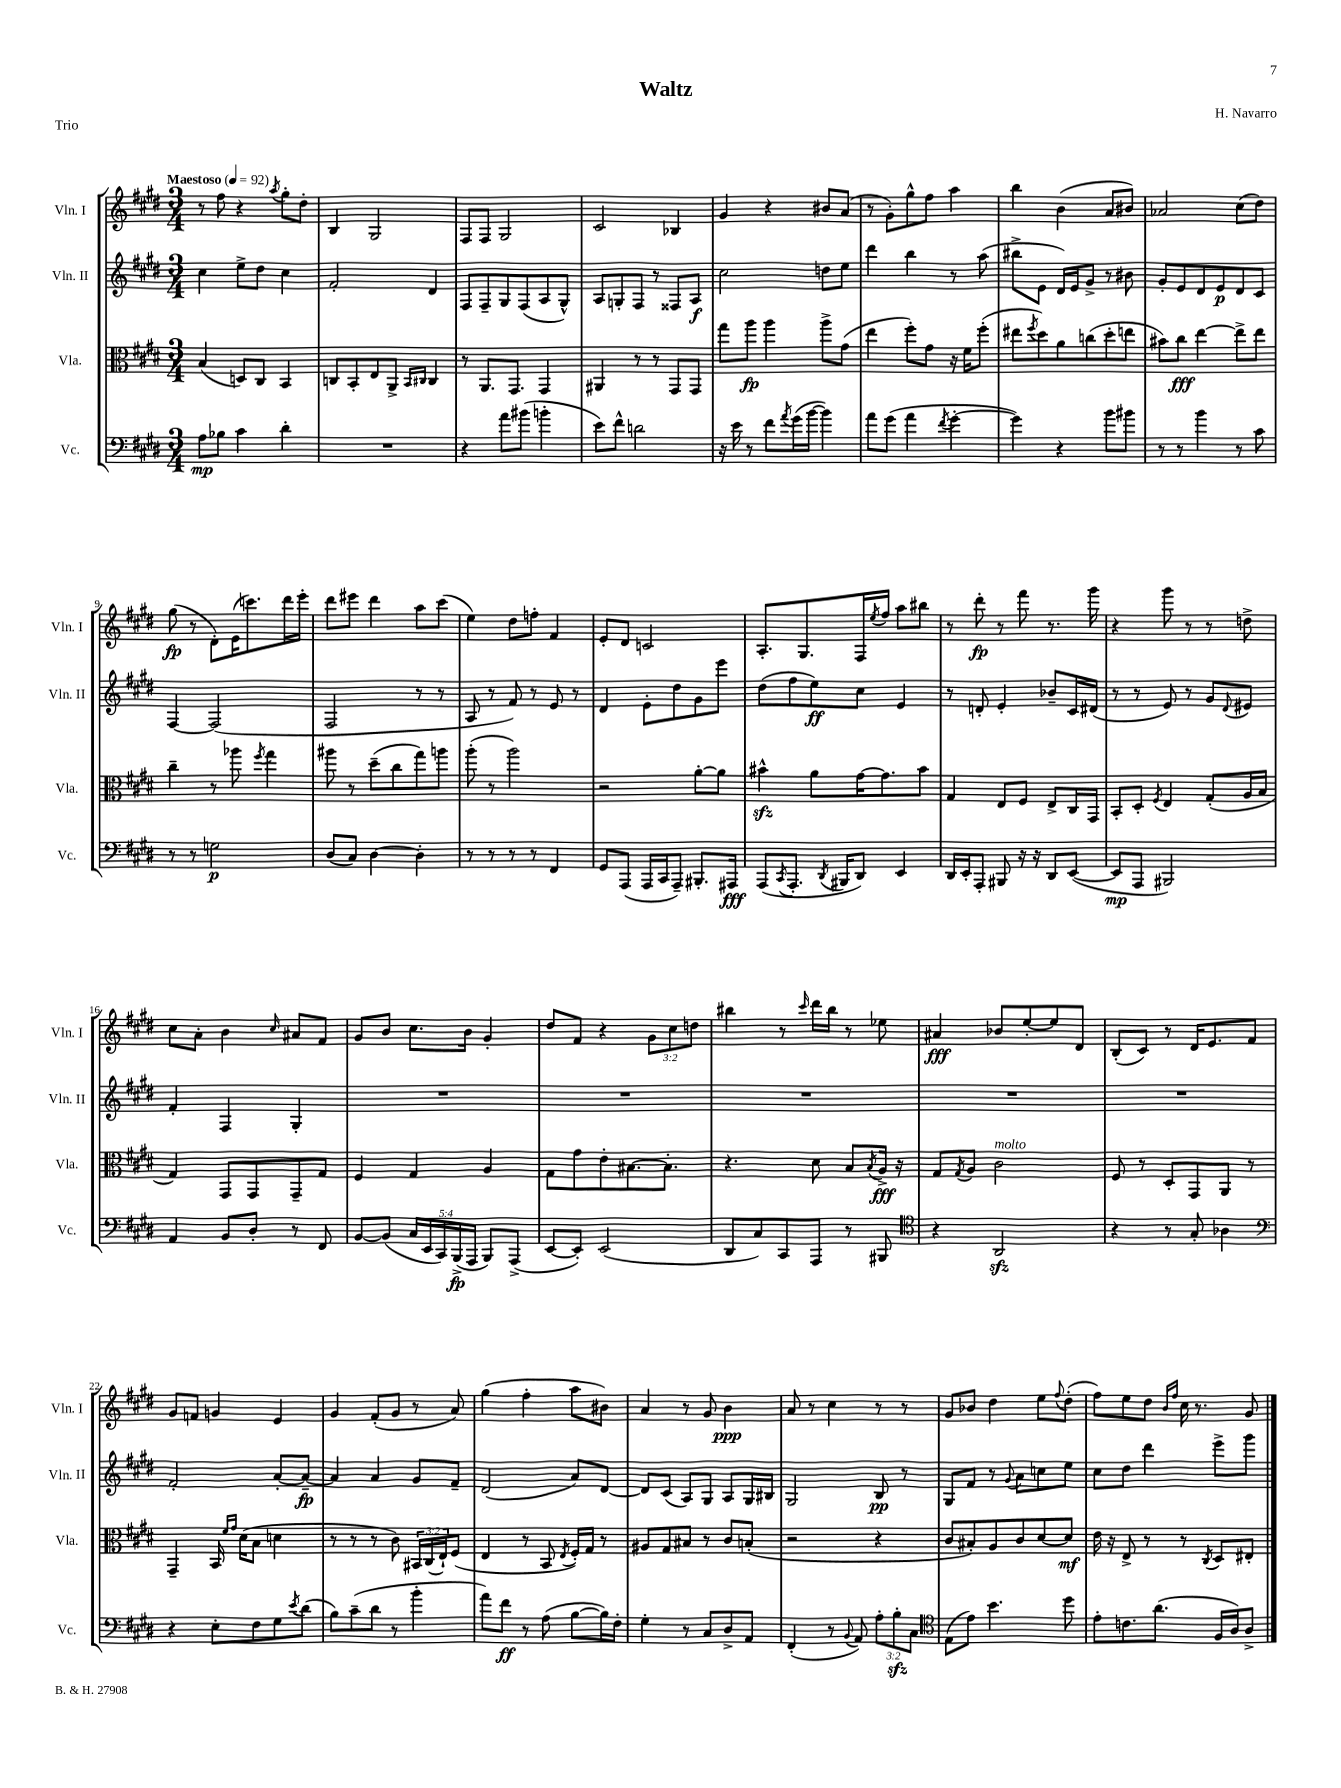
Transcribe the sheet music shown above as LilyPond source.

\header { title = "Waltz" composer = "H. Navarro" piece = "Trio" }
<<
\new StaffGroup <<
\new Staff = "s0" \with { instrumentName = "Vln. I" shortInstrumentName = "Vln. I" } {
    \clef treble \key e \major \numericTimeSignature \time 3/4 \override Staff.TupletNumber.text = #tuplet-number::calc-fraction-text \tempo "Maestoso" 4 = 92
    r8 fis''8 r4 \acciaccatura { a''8 } gis''8-. dis''8-. |
    b4 gis2 |
    fis8 fis8 gis2 |
    cis'2 bes4 |
    gis'4 r4 bis'8 a'8( |
    r8 gis'8-.) gis''8-^ fis''8 a''4 |
    b''4 b'4( a'8 bis'8) |
    aes'2 cis''8( dis''8) |
    gis''8\fp( r8 dis'8-.) e'16( c'''8.) dis'''16 e'''16-. |
    dis'''8 eis'''8 dis'''4 a''8 cis'''8( |
    e''4) dis''8 f''8-. fis'4 |
    e'8-. dis'8 c'2 |
    a8.-. gis8. fis16 \acciaccatura { e''8 } fis''16 a''8 bis''8 |
    r8 dis'''8-.\fp r8 fis'''8 r8. gis'''16 |
    r4 gis'''8 r8 r8 d''8-> |
    cis''8 a'8-. b'4 \grace { cis''16 } ais'8 fis'8 |
    gis'8 b'8 cis''8. b'16 gis'4-. |
    dis''8 fis'8 r4 \tuplet 3/2 { gis'8 cis''8 d''8 } |
    bis''4 r8 \grace { cis'''16 } dis'''16 bis''16 r8 ees''8 |
    ais'4\fff bes'8 e''8~-. e''8 dis'8 |
    b8-.( cis'8) r8 dis'16 e'8. fis'8 |
    gis'8 f'8 g'4 e'4 |
    gis'4 fis'8-.( gis'8 r8 a'8) |
    gis''4( fis''4-. a''8 bis'8) |
    a'4 r8 gis'8 b'4\ppp |
    a'8 r8 cis''4 r8 r8 |
    gis'8 bes'8 dis''4 e''8 \appoggiatura { fis''8 } dis''8-.( |
    fis''8) e''8 dis''8 \grace { b'16 fis''16 } cis''16 r8. gis'8 \bar "|." |
}
\new Staff = "s1" \with { instrumentName = "Vln. II" shortInstrumentName = "Vln. II" } {
    \clef treble \key e \major \numericTimeSignature \time 3/4
    cis''4 e''8-> dis''8 cis''4 |
    fis'2-. dis'4 |
    fis8 fis8-- gis8 fis8( a8 gis8-^) |
    a8 g8-. fis8 r8 fisis8 a8\f |
    cis''2 d''8 e''8 |
    dis'''4 b''4 r8 a''8( |
    bis''8-> e'8 dis'16) e'16 gis'8-> r8 bis'8 |
    gis'8-. e'8 dis'8 e'8\p dis'8 cis'8 |
    fis4~ fis2( |
    fis2 r8 r8 |
    a8 r8 fis'8) r8 e'8 r8 |
    dis'4 e'8-. dis''8 gis'8 e'''8 |
    dis''8( fis''8 e''8\ff) cis''8 e'4 |
    r8 d'8-. e'4-. bes'8-- cis'16 dis'16( |
    r8 r8 e'8) r8 gis'8 \appoggiatura { dis'8 } eis'8 |
    fis'4-. fis4 gis4-. |
    R2. |
    R2. |
    R2. |
    R2. |
    R2. |
    fis'2-. a'8~-. a'8~--\fp |
    a'4 a'4 gis'8 fis'8-- |
    dis'2( a'8) dis'8~ |
    dis'8 cis'8( a8) gis8 a8 gis16 bis16 |
    gis2 b8\pp r8 |
    gis8 fis'8 r8 \appoggiatura { gis'8 } a'8 c''8 e''8 |
    cis''8 dis''8 dis'''4 e'''8-> gis'''8 \bar "|." |
}
\new Staff = "s2" \with { instrumentName = "Vla." shortInstrumentName = "Vla." } {
    \clef alto \key e \major \numericTimeSignature \time 3/4 \override Staff.TupletNumber.text = #tuplet-number::calc-fraction-text
    b4( d8) cis8 b,4 |
    c8 b,8-. e8 a,8-> \grace { b,16 cis16 } cis4 |
    r8 a,8. gis,8. gis,4 |
    ais,4 r8 r8 gis,8 gis,8 |
    gis''8 a''8\fp a''4 a''8-> gis'8( |
    e''4 fis''8-.) gis'8 r16 fis'16 fis''8-.( |
    eis''8 \acciaccatura { fis''8 } dis''8) a'8 c''8( dis''8-. e''8 |
    bis'8) cis''8\fff e''4~ e''8-> e''8 |
    cis''4-- r8 aes''8 \acciaccatura { fis''8 } gis''4 |
    ais''8 r8 dis''8--( cis''8 gis''8) a''8 |
    a''8-.( r8 a''2) |
    r2 a'8~-. a'8 |
    bis'4-^\sfz a'8 gis'16~ gis'8. bis'8 |
    gis4 e8 fis8 e8-> cis16 gis,16 |
    b,8-. dis8-. \acciaccatura { fis8 } e4 gis8-.( a16 b16 |
    gis4) gis,8 gis,8 gis,8-- gis8 |
    fis4 gis4 a4 |
    gis8 gis'8 e'8-. bis8.~ bis8.-. |
    r4. dis'8 b8 \acciaccatura { b8 } a16->\fff r16 |
    gis8 \acciaccatura { gis8 } a8 cis'2^\markup { \italic "molto" } |
    fis8 r8 dis8-. gis,8 a,8 r8 |
    gis,4-- b,16 \grace { fis'16 gis'16 } dis'16( b8 d'4 |
    r8 r8 r8 cis'8) \tuplet 3/2 { bis,16 cis16( e16-!) } fis8( |
    e4 r8 b,8 \acciaccatura { e8 } fis16-.) gis16 r8 |
    ais8 gis8 bis8 r8 cis'8 b8-.( |
    r2 r4 |
    cis'8 bis8-.) a8 cis'8 dis'8~ dis'8\mf |
    e'16 r16 e8-> r8 r8 \acciaccatura { cis8 } dis8 eis8-. \bar "|." |
}
\new Staff = "s3" \with { instrumentName = "Vc." shortInstrumentName = "Vc." } {
    \clef bass \key e \major \numericTimeSignature \time 3/4 \override Staff.TupletNumber.text = #tuplet-number::calc-fraction-text
    a8\mp bes8 cis'4 dis'4-. |
    R2. |
    r4 a'8 bis'8( b'4-. |
    e'8) fis'8-^ d'2 |
    r16 e'16 r8 fis'8 \acciaccatura { a'8 } gis'16( b'16~ b'4) |
    a'8 gis'8( a'4 \acciaccatura { fis'8 } gis'4~-. |
    gis'4) r4 b'8 bis'8 |
    r8 r8 b'4 r8 cis'8 |
    r8 r8 g2\p |
    dis8( cis8) dis4~ dis4-. |
    r8 r8 r8 r8 fis,4 |
    gis,8 a,,8( a,,16 cis,16 a,,8--) bis,,8.-. ais,,16\fff |
    a,,8( \acciaccatura { cis,8 } a,,8.-. \acciaccatura { dis,8 } bis,,16 dis,8) e,4 |
    dis,16 e,16-. a,,8-. bis,,8 r16 r16 dis,8 e,8~( |
    e,8\mp a,,8 bis,,2) |
    a,4 b,8 dis8-. r8 fis,8 |
    b,8~ b,8( \tuplet 5/4 { cis16 e,16 cis,16) b,,16->\fp( a,,16 } b,,8) a,,8->( |
    e,8~ e,8-.) e,2( |
    dis,8 cis8) cis,8 a,,8 r8 bis,,8 |
    \clef tenor r4 a,2\sfz |
    r4 r8 gis8-. aes4 |
    \clef bass r4 e8-. fis8 gis8 \acciaccatura { e'8 } dis'8( |
    b8) cis'8--( dis'8 r8 b'4-. |
    a'8) fis'8\ff r8 a8( b8~ b16) fis16-. |
    gis4-. r8 cis8 dis8-> a,8 |
    fis,4-.( r8 \appoggiatura { b,8 } a,8) \tuplet 3/2 { a8-. b8-.\sfz cis8 } |
    \clef tenor e8( e'8) b'4. dis''8 |
    e'8-. c'8. a'8.( fis16 a16) a8-> \bar "|." |
}
>>
>>
